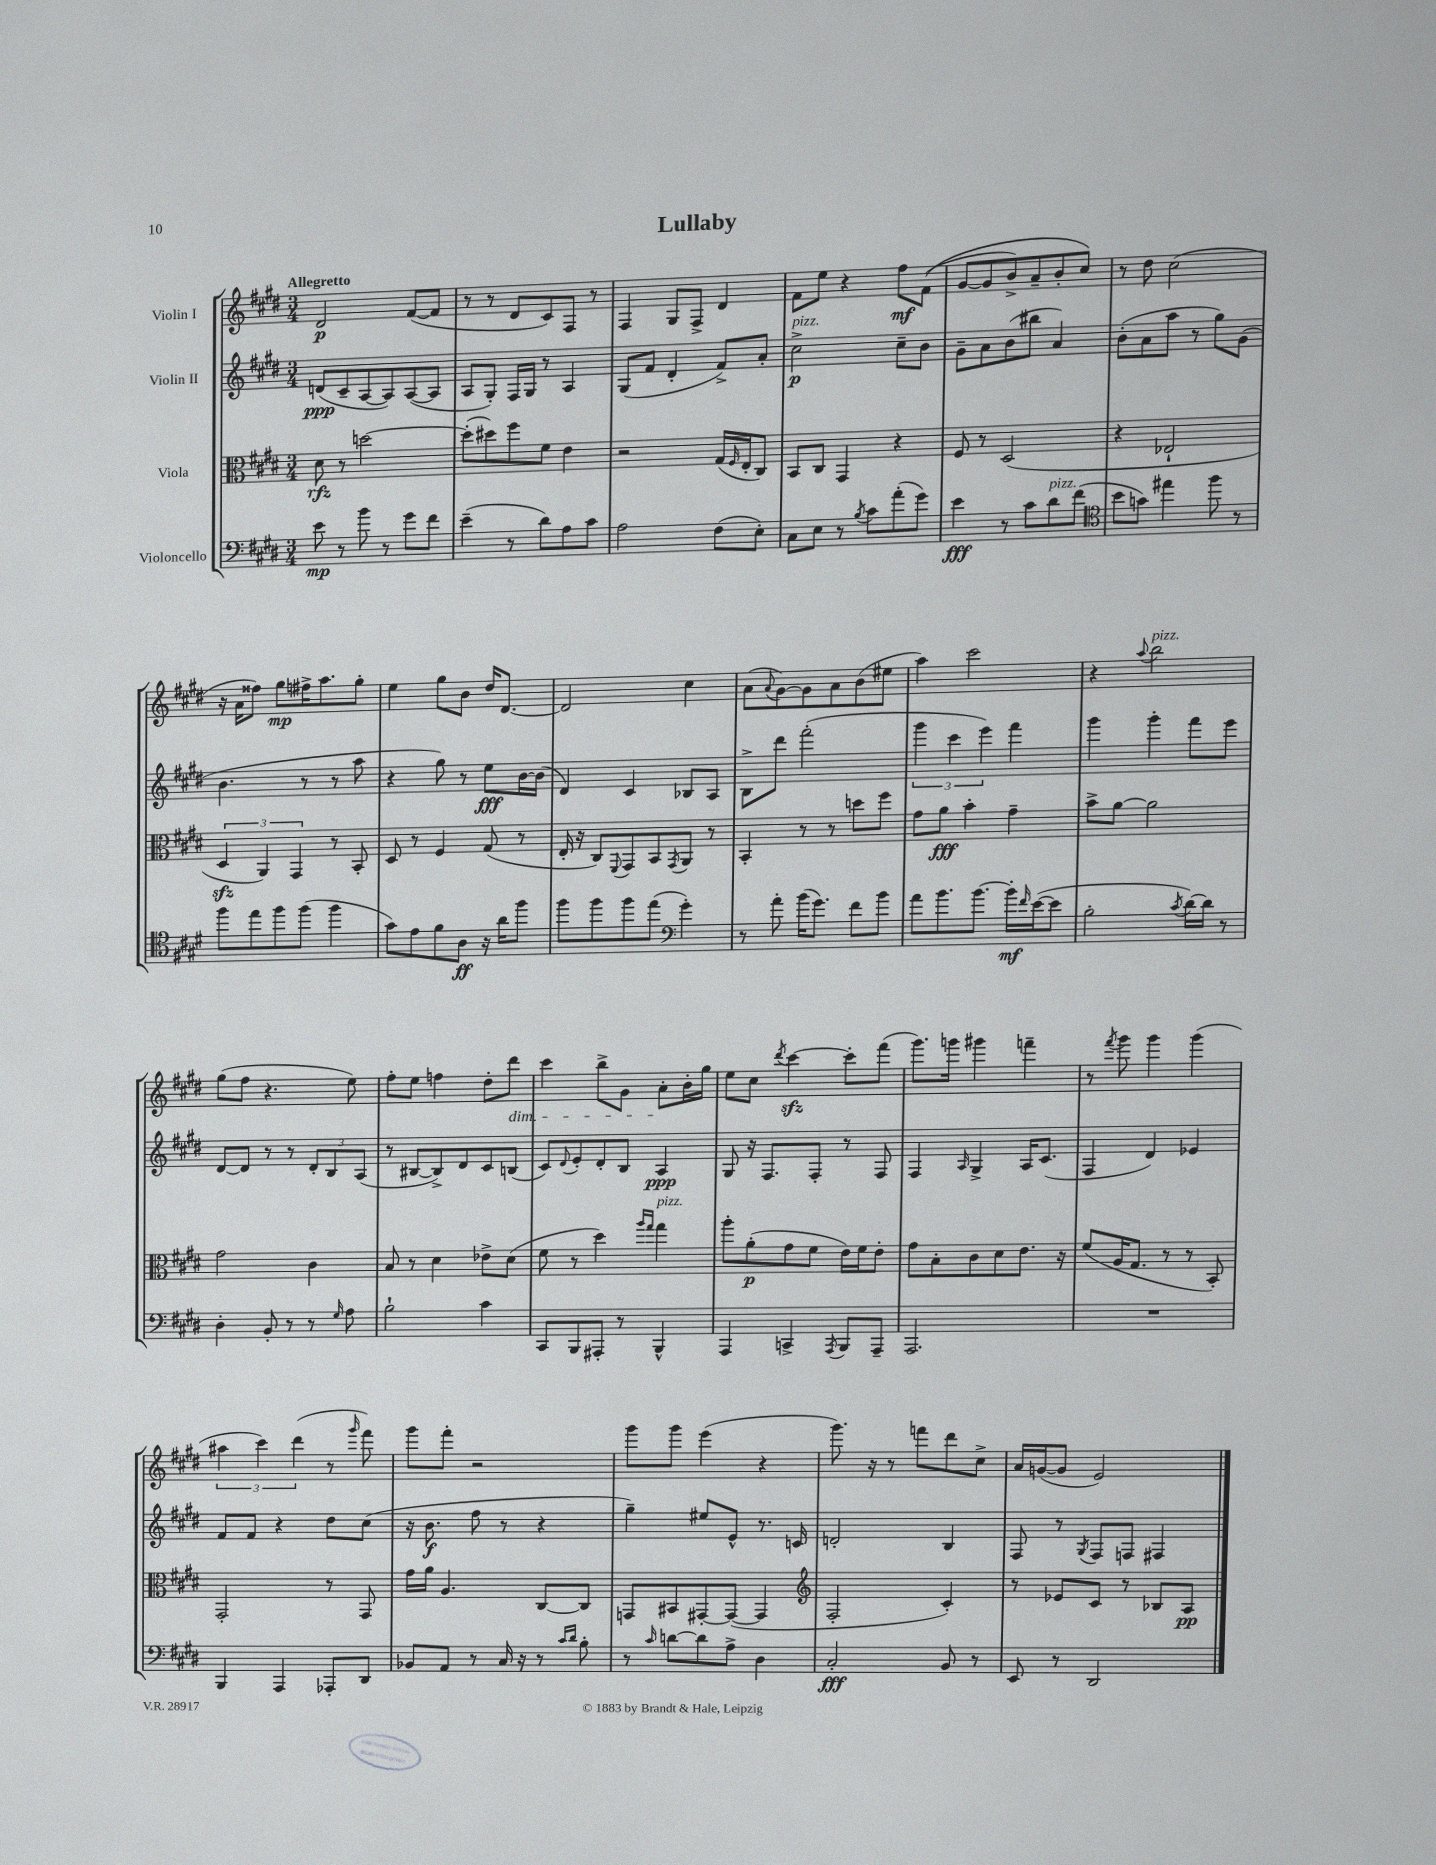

**kern	**kern	**kern	**kern
*staff4	*staff3	*staff2	*staff1
*clefF4	*clefC3	*clefG2	*clefG2
*k[f#c#g#d#]	*k[f#c#g#d#]	*k[f#c#g#d#]	*k[f#c#g#d#]
*M3/4	*M3/4	*M3/4	*M3/4
8e	8d#	(8d	2d#
8r	8r	8c#~	.
8b	[2dd	[8A	.
8r	.	8A])	.
8g#	.	([8A	([8f#
8f#	.	8A]	8f#]
=	=	=	=
(4e~	(8dd']	8A	8r
.	8dd#)	8G#')	8r
8r	8ff#	16F#	8d#
.	.	16G#	.
8d#)	8f#	8r	8c#)
8A	4e	4A	8F#
8c#	.	.	8r
=	=	=	=
2A	2r	(8G#	4F#
.	.	8f#	.
.	.	4d#'	8G#
.	.	.	8F#^
(8F#	(16G#	8f#^)	4d#
.	16qqF#	.	.
.	16E'	.	.
8E')	8C#)	8a'	.
=	=	=	=
8C#	8BB	2cc#^	8f#
8E	8C#	.	8ee
8r	4GG#	.	4r
8qB	.	.	.
8c#	.	.	.
(8a'	4r	8cc#~	8ff#
8g#)	.	8b	&((8f#
=	=	=	=
4e	8F#	8g#~	[8g#
.	8r	8a	8g#]
8r	(2D#	(8b	8b^)
8c#	.	8bb#	8a~
8d#	.	4a)	8b'
(8f#	.	.	8cc#&)
=	=	=	=
*clefC4	*	*	*
8b	4r	(8b'	8r
8g)	.	8a	8dd#
4ee#	2E-`	8aa	(2cc#
.	.	8r	.
8ff#	.	8gg#)	.
8r	.	(8g#	.
=	=	=	=
8ff#	6D#	4.b	16r
.	.	.	16a
8ee	.	.	8ff##)
.	6AA)	.	.
8ff#	.	.	8gg#
.	6GG#	.	.
(8ff#	.	8r	16ff#^
.	.	.	8.aa
4ff#	8r	8r	.
.	8BB'	8aa	8gg#'
=	=	=	=
8g#)	8D#	4r	4ee
8e	8r	.	.
8f#	4F#	8gg#)	8gg#
8A	.	8r	8b
16r	(8G#	8ee	16dd#
16a	.	.	[8.d#
8ff#	8r	[16b	.
.	.	(16b]	.
=	=	=	=
8ff#	16E'	4d#)	2d#]
.	16r	.	.
8ff#	8C#)	.	.
.	8qqFF#	.	.
8ff#	8GG#	4c#	.
(8ee	8BB	.	.
*clefF4	*	*	*
.	8qGG#	.	.
4g#')	8AA	8B-	4cc#
.	8r	8A	.
=	=	=	=
8r	4BB'	8B^	(8a
.	.	.	8qqa
8a'	.	8ddd#	[8g#)
(16b	8r	(2fff#'	8g#]
8.g#)	.	.	.
.	8r	.	8a
8f#	8dd	.	(8b
8b	8ff#	.	8ee#
=	=	=	=
8a	8g#	6ggg#	4aa)
8.b	8a	.	.
.	.	6ccc#	.
.	4b'	.	2ccc#
[8.b	.	.	.
.	.	6eee)	.
16b']	4g#~	4fff#	.
16qqf#	.	.	.
([16e	.	.	.
8e]	.	.	.
=	=	=	=
2B'	8b^	4ggg#	4r
.	[8a	.	.
.	.	.	8qqaa
.	2a]	4ggg#'	2bb
8qc#	.	.	.
[16d#)	.	8fff#	.
16d#]	.	.	.
8r	.	8eee	.
=	=	=	=
4D#'	2g#	[8d#	(8gg#
.	.	8d#]	8ff#
8BB'	.	8r	4.r
8r	.	8r	.
8r	4c#	12d#'	.
.	.	12B	.
16qqG#	.	.	.
8A	.	.	8ee)
.	.	(12A	.
=	=	=	=
2B`	8B	8r	8ff#'
.	8r	[8B#	8ee
.	4d#	8B#^])	4ff
.	.	8d#	.
4c#	8e-^	8c#	8dd#'
.	(8d#	(8B	8ddd#
=	=	=	=
8CC#	8f#	8c#)	4ccc#
.	.	8qqd#	.
8BBB	8r	8e'	.
8AAA#'	4dd#)	8d#'	8bb^
8r	.	8B	8g#
.	16qqaa	.	.
.	16qqgg#	.	.
4BBB^^	4gg#	4A	8a'
.	.	.	16b'
.	.	.	16gg#
=	=	=	=
4AAA	8aa'	8G#	8ee
.	(8a'	16r	8cc#
.	.	8.F#	.
.	.	.	8qddd#
4CC^	8g#	.	[4ccc#
.	8f#	8F#'	.
8qAAA	.	.	.
8BBB	16e)	8r	8ccc#']
.	16f#	.	.
8AAA~	8e'	8F#	(8fff#
=	=	=	=
2.AAA	8g#	4F#	8.ggg#)
.	8B'	.	.
.	.	.	16ggg
.	.	16qqA	.
.	8c#	4G#^	4ggg#
.	8d#	.	.
.	8.e	16A	4fff~
.	.	(8.c#	.
.	16r	.	.
=	=	=	=
2.r	(8f#	4F#	8r
.	.	.	8qfff#
.	16A	.	8ggg#
.	8.G#	.	.
.	.	4d#)	4ggg#
.	8r	.	.
.	8r	4e-	(4ggg#
.	8BB')	.	.
=	=	=	=
4BBB	2GG#'	8f#	6aa#
.	.	8f#	.
.	.	.	6ccc#)
4AAA	.	4r	.
.	.	.	(6ddd#
8AAA-'	8r	8dd#	8r
.	.	.	16qqggg#
8DD#	8GG#	(8cc#	8fff#)
=	=	=	=
8BB-	16g#	16r	8ggg#
.	16a	8.b	.
8AA	4.A	.	8fff#'
8r	.	8ff#	2r
16C#	.	8r	.
16r	.	.	.
8r	[8C#	4r	.
16qqc#	.	.	.
16qqd#	.	.	.
8B'	8C#]	.	.
=	=	=	=
8r	8GG	4gg#~)	8ggg#
16qqc#	.	.	.
[8d	8BB#	.	8ggg#
8d]	[8GG#'	8ee#	(4eee
8A^	(8GG#_	8e^^	.
4D#	4GG#]	8.r	4r
.	.	16c	.
=	=	=	=
*	*clefG2	*	*
2C#'	2F#'	2d'	8.ggg#)
.	.	.	16r
.	.	.	8r
.	.	.	8fff
8BB	4c#')	4B	8ddd#
8r	.	.	8cc#^
=	=	=	=
8EE	8r	8F#	16a
.	.	.	([16g
8r	8e-	8r	8g]
.	.	8qG#	.
2DD#	8c#	8F#	2e)
.	8r	8F	.
.	8B-	4F#	.
.	8A	.	.
==	==	==	==
*-	*-	*-	*-
